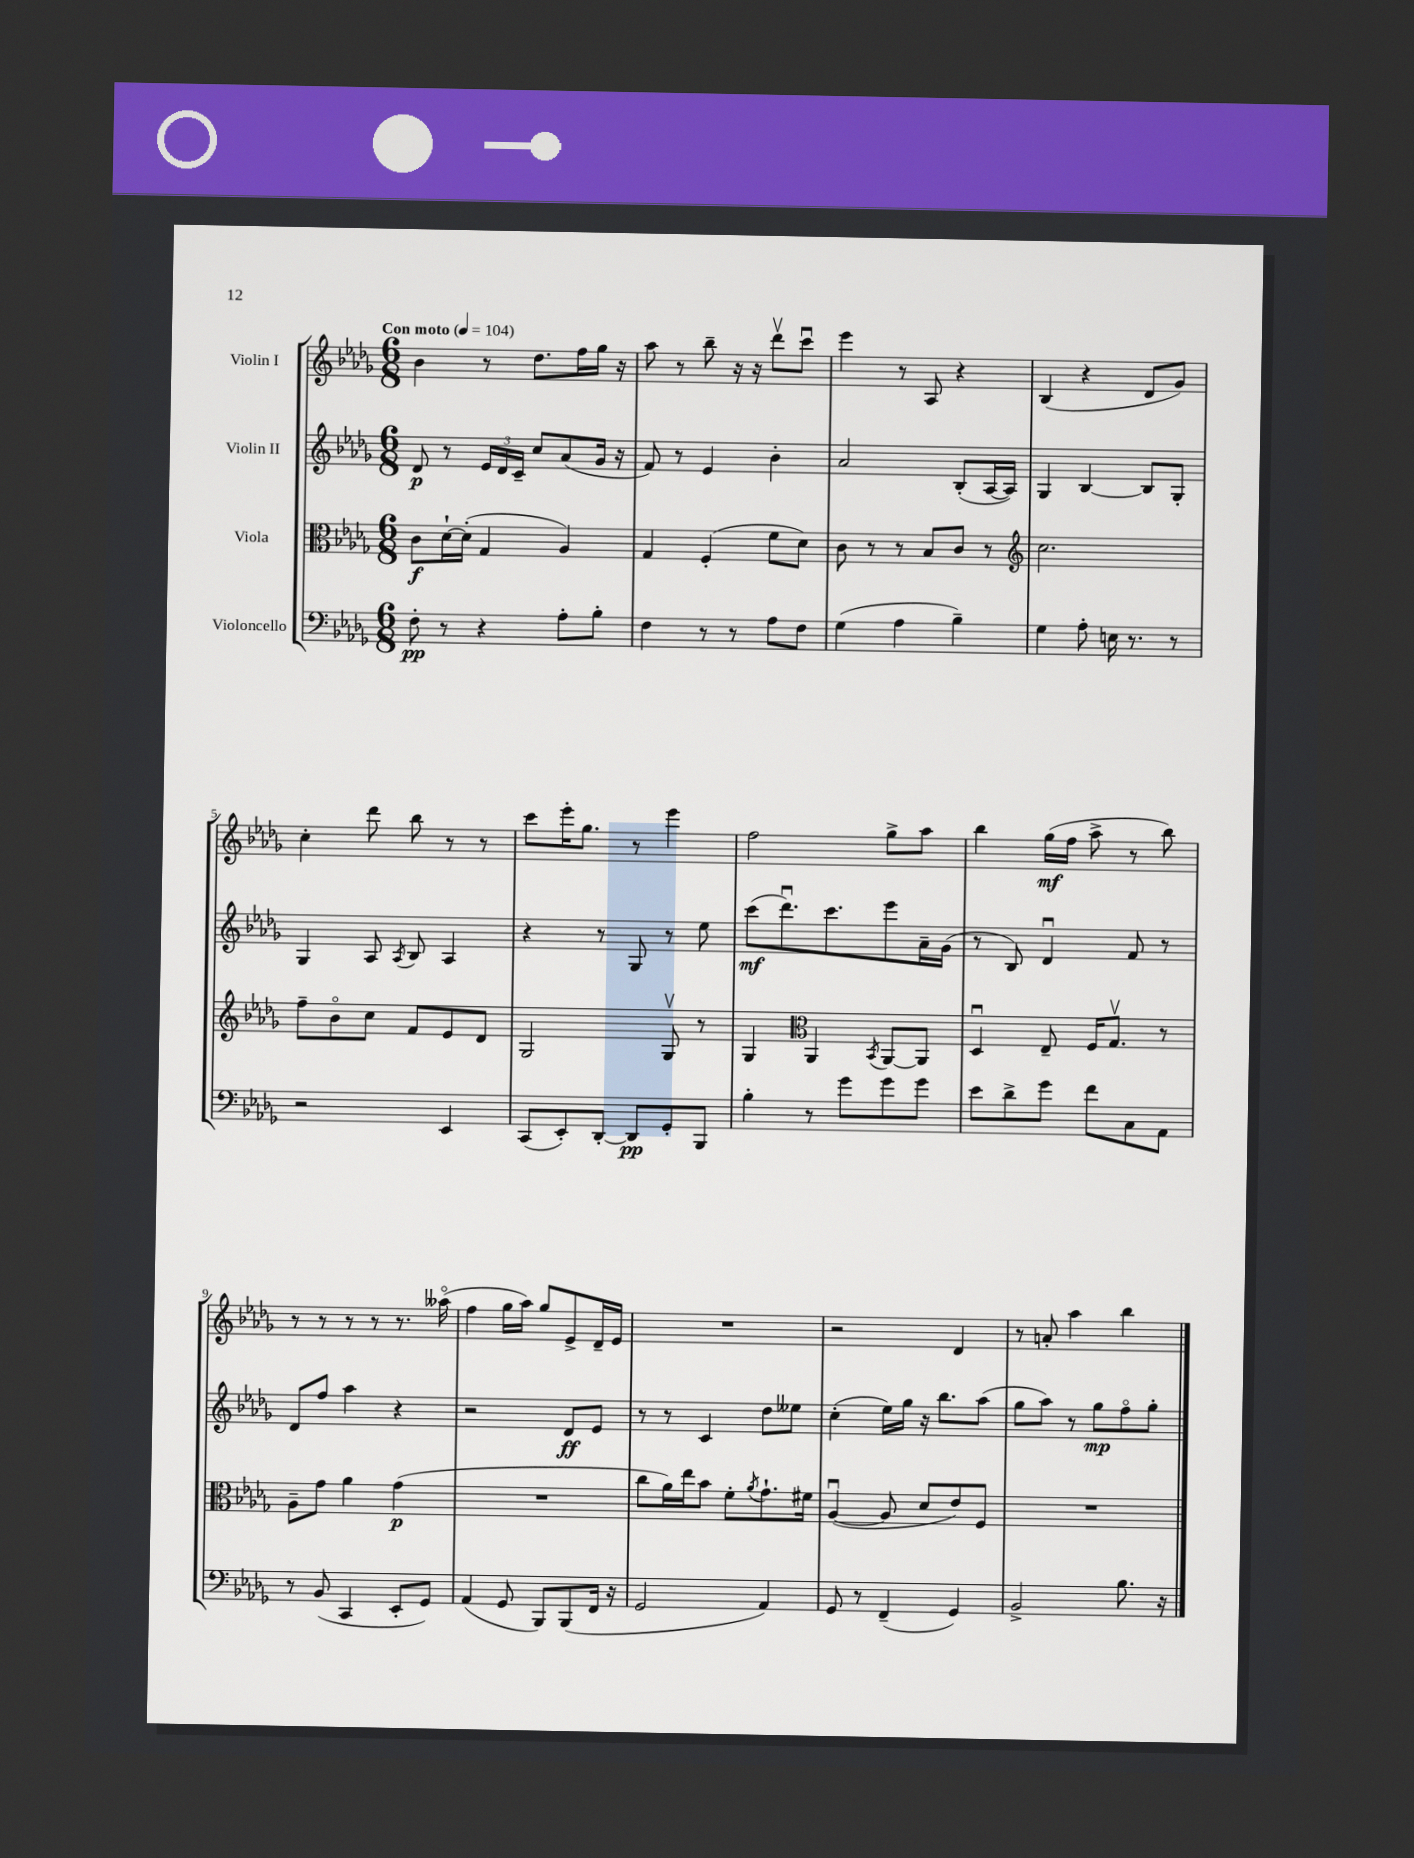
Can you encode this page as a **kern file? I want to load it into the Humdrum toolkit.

**kern	**dynam	**kern	**dynam	**kern	**dynam	**kern	**dynam
*part4	*part4	*part3	*part3	*part2	*part2	*part1	*part1
*staff4	*staff4	*staff3	*staff3	*staff2	*staff2	*staff1	*staff1
*I"Violoncello	*	*I"Viola	*	*I"Violin II	*	*I"Violin I	*
*clefF4	*	*clefC3	*	*clefG2	*	*clefG2	*
*k[b-e-a-d-g-]	*	*k[b-e-a-d-g-]	*	*k[b-e-a-d-g-]	*	*k[b-e-a-d-g-]	*
*M6/8	*	*M6/8	*	*M6/8	*	*M6/8	*
*MM104	*	*MM104	*	*MM104	*	*MM104	*
=1	=1	=1	=1	=1	=1	=1	=1
!	!	!	!	!	!	!LO:TX:a:B:t=Con moto	!
8F'\	pp	8c\L	f	8d-/	p	4b-\	.
8r	.	[16d-`\L	.	8r	.	.	.
.	.	(16d-'\JJ]	.	.	.	.	.
4r	.	4G-/	.	24e-/LL	.	8r	.
.	.	.	.	24d-/	.	.	.
.	.	.	.	24c~/JJ	.	.	.
.	.	.	.	8cc/L	.	8.dd-\L	.
8A-'\L	.	4A-/)	.	(8a-/	.	.	.
.	.	.	.	.	.	16ff\L	.
8B-'\J	.	.	.	16g-/Jk	.	16gg-\JJ	.
.	.	.	.	16r	.	16r	.
=2	=2	=2	=2	=2	=2	=2	=2
4F\	.	4G-/	.	8f/)	.	8aa-\	.
.	.	.	.	8r	.	8r	.
8r	.	(4F'/	.	4e-/	.	8bb-~\	.
8r	.	.	.	.	.	16r	.
.	.	.	.	.	.	16r	.
8A-\L	.	8f\L	.	4b-'\	.	8ddd-v\L	.
8F\J	.	8d-\J)	.	.	.	8cccu\J	.
=3	=3	=3	=3	=3	=3	=3	=3
(4G-\	.	8c\	.	2a-/	.	4eee-\	.
.	.	8r	.	.	.	.	.
4A-\	.	8r	.	.	.	8r	.
.	.	8B-/L	.	.	.	8A-/	.
4B-~\)	.	8c/J	.	(8B-'/L	.	4r	.
.	.	8r	.	[16A-/L	.	.	.
.	.	.	.	16A-/JJ])	.	.	.
=4	=4	=4	=4	=4	=4	=4	=4
*	*	*clefG2	*	*	*	*	*
4G-\	.	2.cc\	.	4G-/	.	(4B-/	.
8A-'\	.	.	.	[4B-/	.	4r	.
16En\	.	.	.	.	.	.	.
8.r	.	.	.	.	.	.	.
.	.	.	.	8B-/L]	.	8d-/L	.
8r	.	.	.	8G-'/J	.	8g-/J)	.
!!LO:LB:g=z
=5	=5	=5	=5	=5	=5	=5	=5
2r	.	8ff~\L	.	4G-/	.	4cc'\	.
.	.	8b-\	.	.	.	.	.
.	.	8cc\J	.	8A-/	.	8ddd-\	.
.	.	.	.	8qA-/	.	.	.
.	.	8f/L	.	8B-/	.	8bb-\	.
4EE-/	.	8e-/	.	4A-/	.	8r	.
.	.	8d-/J	.	.	.	8r	.
=6	=6	=6	=6	=6	=6	=6	=6
(8CC/L	.	2G-/	.	4r	.	8ccc\L	.
8EE-'/)	.	.	.	.	.	16eee-'\K	.
.	.	.	.	.	.	8.gg-\J	.
[8DD-'/J	.	.	.	8r	.	.	.
8DD-/L]	pp	.	.	8G-/	.	8r	.
8GG-'/	.	8G-v/	.	8r	.	4eee-\	.
8BBB-/J	.	8r	.	8ee-\	.	.	.
=7	=7	=7	=7	=7	=7	=7	=7
4B-'\	.	4G-/	.	(8ccc\L	mf	2ff\	.
.	.	.	.	8.ddd-u\)	.	.	.
*	*	*clefC3	*	*	*	*	*
8r	.	4AA-/	.	.	.	.	.
.	.	.	.	8.ccc\	.	.	.
8g-\L	.	.	.	.	.	.	.
.	.	8qBB-/	.	.	.	.	.
8g-\	.	[8AA-/L	.	8eee-\	.	8gg-^\L	.
8g-\J	.	8AA-/J]	.	16a-~\L	.	8aa-\J	.
.	.	.	.	(16g-\JJ	.	.	.
=8	=8	=8	=8	=8	=8	=8	=8
8e-\L	.	4D-u/	.	8r	.	4bb-\	.
8d-^\	.	.	.	8B-/)	.	.	.
8g-\J	.	8E-~/	.	4d-u/	.	(16gg-\LL	mf
.	.	.	.	.	.	16ff\JJ	.
8f\L	.	16F/KL	.	.	.	8aa-^\	.
.	.	8.G-v/J	.	.	.	.	.
8C\	.	.	.	8f/	.	8r	.
8AA-\J	.	8r	.	8r	.	8bb-\)	.
!!LO:LB:g=z
=9	=9	=9	=9	=9	=9	=9	=9
8r	.	8A-~\L	.	8d-/L	.	8r	.
(8BB-/	.	8g-\J	.	8ff/J	.	8r	.
4CC/	.	4a-\	.	4aa-\	.	8r	.
.	.	.	.	.	.	8r	.
8EE-'/L	.	(4g-\	p	4r	.	8.r	.
8GG-/J)	.	.	.	.	.	.	.
.	.	.	.	.	.	(16aa--X\	.
=10	=10	=10	=10	=10	=10	=10	=10
(4AA-/	.	2.r	.	2r	.	4ff\	.
8GG-/	.	.	.	.	.	16gg-\LL	.
.	.	.	.	.	.	16aa-\JJ)	.
8BBB-/L)	.	.	.	.	.	8gg-/L	.
(8BBB-/	.	.	.	8d-/L	ff	8e-^/	.
16FF/Jk	.	.	.	8e-/J	.	16d-~/L	.
16r	.	.	.	.	.	16e-/JJ	.
=11	=11	=11	=11	=11	=11	=11	=11
2GG-/	.	8cc\L	.	8r	.	2.r	.
.	.	16a-\L)	.	8r	.	.	.
.	.	16ee-\J	.	.	.	.	.
.	.	8b-\J	.	4c/	.	.	.
.	.	8f'\L	.	.	.	.	.
.	.	8qa-/	.	.	.	.	.
4AA-/)	.	8.g-`\	.	8dd-\L	.	.	.
.	.	.	.	8ee--X\J	.	.	.
.	.	16f#X\Jk	.	.	.	.	.
=12	=12	=12	=12	=12	=12	=12	=12
8GG-/	.	([4A-u/	.	(4cc'\	.	2r	.
8r	.	.	.	.	.	.	.
(4FF~/	.	8A-/]	.	16ee-\LL)	.	.	.
.	.	.	.	16gg-\JJ	.	.	.
.	.	8d-/L	.	16r	.	.	.
.	.	.	.	8.bb-\L	.	.	.
4GG-/)	.	8e-/)	.	.	.	4d-/	.
.	.	8F/J	.	(8aa-\J	.	.	.
=13	=13	=13	=13	=13	=13	=13	=13
2BB-^/	.	2.r	.	8gg-\L	.	8r	.
.	.	.	.	8aa-\J)	.	8an'/	.
.	.	.	.	8r	.	4aa-\	.
.	.	.	.	8gg-\L	mp	.	.
8.B-\	.	.	.	8ff\	.	4bb-\	.
.	.	.	.	8gg-'\J	.	.	.
16r	.	.	.	.	.	.	.
==	==	==	==	==	==	==	==
*-	*-	*-	*-	*-	*-	*-	*-
